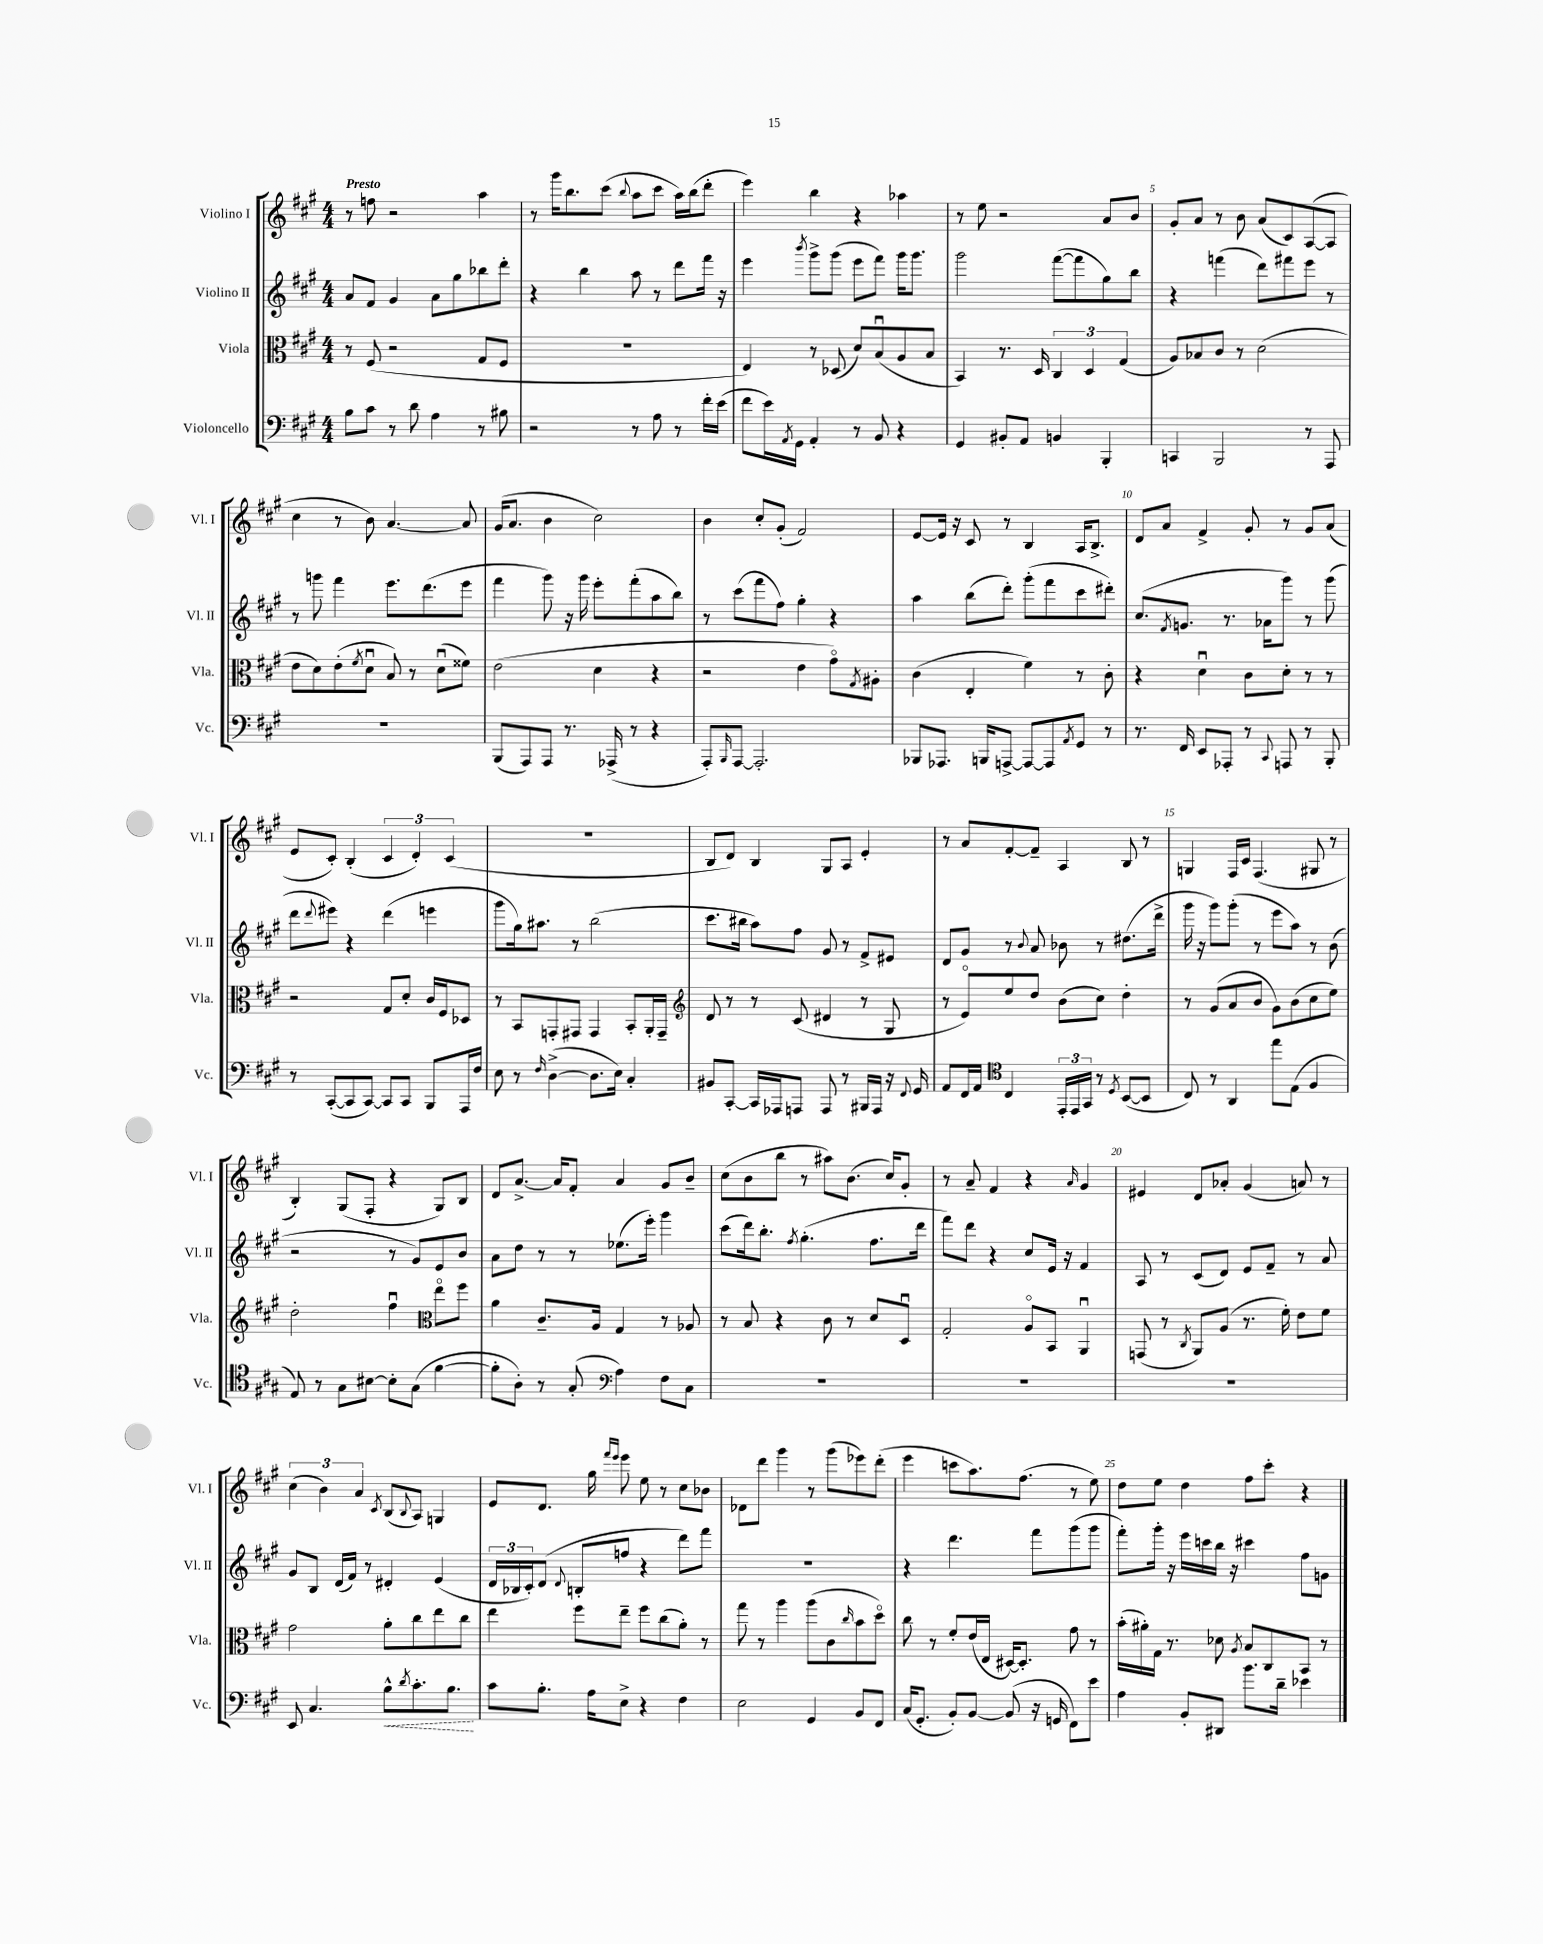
<<
\new StaffGroup <<
\new Staff = "s0" \with { instrumentName = "Violino I" shortInstrumentName = "Vl. I" } {
    \clef treble \key a \major \numericTimeSignature \time 4/4 \tempo "Presto"
    r8 f''8 r2 a''4 |
    r8 gis'''16 b''8. cis'''8( \appoggiatura { b''8 } a''8 cis'''8 a''16) b''16( d'''8-. |
    e'''4) b''4 r4 aes''4 |
    r8 e''8 r2 a'8 b'8 |
    gis'8-. a'8 r8 b'8 a'8( cis'8) a8~( a8 |
    cis''4 r8 b'8) a'4.~ a'8 |
    gis'16( a'8. b'4 cis''2) |
    b'4 cis''8-. gis'8-.( fis'2) |
    e'8~ e'16 r16 cis'8 r8 b4 a16 b8.-> |
    d'8 a'8 fis'4-> gis'8-. r8 gis'8 a'8( |
    e'8 cis'8-.) b4-.( \tuplet 3/2 { cis'4 d'4-.) cis'4( } |
    R1 |
    b8 d'8) b4 gis8 a8 e'4-. |
    r8 a'8 fis'8~-. fis'8-- a4 b8 r8 |
    g4 fis16 cis'16 fis4.( gis8 r8 |
    b4-.) gis8( fis8-. r4 gis8) b8 |
    d'8 a'8.~-> a'16 fis'8-. a'4 gis'8 b'8-- |
    cis''8( b'8 b''8 r8 ais''8) b'8.( cis''16) gis'8-. |
    r8 a'8-- fis'4 r4 \grace { a'16 } gis'4 |
    eis'4 d'8 aes'8-. gis'4( a'8) r8 |
    \tuplet 3/2 { cis''4( b'4) a'4 } \acciaccatura { cis'8 } b8( \appoggiatura { b8 } a8) g4 |
    e'8 d'8. gis''16 \grace { fis'''16 e'''16 } e'''8 e''8 r8 cis''8 bes'8 |
    des'8 d'''8 gis'''4 r8 gis'''8( ees'''8) d'''8-.( |
    e'''4 c'''8 a''8.) fis''8.( r8 e''8) |
    d''8 e''8 d''4 fis''8 cis'''8-. r4 \bar "|." |
}
\new Staff = "s1" \with { instrumentName = "Violino II" shortInstrumentName = "Vl. II" } {
    \clef treble \key a \major \numericTimeSignature \time 4/4
    a'8 fis'8 gis'4 a'8 gis''8 bes''8 d'''8-. |
    r4 b''4 a''8 r8 d'''8 fis'''16 r16 |
    e'''4 \acciaccatura { b'''8 } gis'''8-> gis'''8( e'''8 fis'''8) gis'''16 gis'''8. |
    gis'''2 fis'''8~( fis'''8 gis''8) b''8 |
    r4 f'''4( d'''8) fis'''8 e'''8 r8 |
    r8 g'''8 fis'''4 e'''8. d'''8.( e'''8 |
    fis'''4 gis'''8) r16 gis'''16 e'''8-. fis'''8-.( a''8 b''8) |
    r8 cis'''8( fis'''8 fis''8) gis''4-. r4 |
    a''4 b''8( d'''8-.) gis'''8-.( fis'''8 cis'''8 dis'''8-.) |
    cis''8.( \acciaccatura { fis'8 } g'8. r8. aes'16 gis'''8) r8 gis'''8( |
    d'''8 \appoggiatura { d'''8 } eis'''8) r4 d'''4( e'''4 |
    gis'''8 gis''16) ais''8. r8 b''2( |
    cis'''8. bis''16 a''8) fis''8 gis'8 r8 fis'8-> eis'8 |
    d'8 gis'8 r8 \appoggiatura { b'8 } a'8 bes'8 r8 dis''8.( d'''16-> |
    gis'''16 r16 gis'''8) gis'''8-.( r8 e'''8 a''8) r8 b'8( |
    r2 r8 gis'8) e'8 b'8 |
    a'8 d''8 r8 r8 ees''8.( e'''16-.) gis'''4 |
    cis'''8( d'''16) b''8.-. \acciaccatura { fis''8 } gis''4.-.( fis''8. d'''16 |
    fis'''8) d'''8 r4 cis''8 e'16 r16 fis'4 |
    a8 r8 cis'8( d'8) e'8 fis'8-- r8 a'8 |
    gis'8 b8 d'16( fis'16) r8 dis'4-. e'4( |
    \tuplet 3/2 { d'16 bes16 cis'16-.) } d'8( \appoggiatura { d'8 } b8-. f''8 r4 d'''8) fis'''8 |
    R1 |
    r4 d'''4. fis'''8 gis'''8( gis'''8 |
    fis'''8-.) gis'''16-. r16 e'''16 c'''16 b''16 r16 cis'''4 fis''8 g'8 \bar "|." |
}
\new Staff = "s2" \with { instrumentName = "Viola" shortInstrumentName = "Vla." } {
    \clef alto \key a \major \numericTimeSignature \time 4/4
    r8 fis8( r2 gis8 fis8 |
    R1 |
    e4) r8 des8( d'8) b8\downbow( a8 b8 |
    b,4) r8. d16 \tuplet 3/2 { cis4 d4 gis4( } |
    a8) bes8 cis'8 r8 d'2( |
    e'8 d'8) e'8-.( \acciaccatura { fis'8 } d'8\downbow b8) r8 d'8\downbow( fisis'8) |
    e'2( d'4 r4 |
    r2 e'4 gis'8\flageolet) \acciaccatura { gis8 } ais8-. |
    cis'4( e4-. fis'4) r8 cis'8-. |
    r4 d'4\downbow cis'8 d'8-. r8 r8 |
    r2 gis8 d'8-. cis'16 fis16 des8 |
    r8 b,8 g,8-. gis,8 gis,4 b,8-. a,16-. gis,16-- |
    \clef treble d'8 r8 r8 cis'8( dis'4 r8 gis8 |
    r8 e'8\flageolet) e''8 d''8 b'8( cis''8) d''4-. |
    r8 gis'8( a'8 b'8 gis'8) b'8( cis''8 e''8) |
    d''2-. fis''4\downbow \clef alto e''8\flageolet fis''8 |
    a'4 cis'8.-- a16 gis4 r8 aes8 |
    r8 b8 r4 cis'8 r8 d'8 d8\downbow |
    gis2-. a8\flageolet b,8 a,4\downbow |
    g,8( r8 \acciaccatura { cis8 } a,8) a8( r8. fis'16-.) e'8 fis'8 |
    gis'2 a'8-. cis''8 e''8 cis''8 |
    e''4 fis''8 e''8-- fis''8 cis''8( a'8-.) r8 |
    gis''8 r8 a''4 a''8( cis'8 \grace { cis''16 } b'8 d''8\flageolet) |
    cis''8 r8 fis'8-. e'16( e16 dis16~) dis8.-. gis'8 r8 |
    b'16-.( ais'16-.) gis16 r8. des'8 \acciaccatura { a8 } b8 cis8 b,8 r8 \bar "|." |
}
\new Staff = "s3" \with { instrumentName = "Violoncello" shortInstrumentName = "Vc." } {
    \clef bass \key a \major \numericTimeSignature \time 4/4
    b8 cis'8 r8 d'8 a4 r8 bis8 |
    r2 r8 a8 r8 fis'16-. e'16( |
    fis'8 e'16) \acciaccatura { a,8 } gis,16 a,4-. r8 b,8 r4 |
    gis,4 bis,8-. a,8 b,4 b,,4-. |
    c,4 b,,2 r8 a,,8 |
    R1 |
    b,,8( a,,8) a,,8 r8. aes,,16->( r8 r4 |
    a,,8-.) \grace { b,,16 } a,,8~ a,,2.-. |
    bes,,8 aes,,8. b,,16 a,,8~-> a,,8~ a,,8 \acciaccatura { a,8 } gis,8 r8 |
    r8. fis,16 e,8 aes,,8-. r8 \appoggiatura { cis,8 } a,,8 r8 b,,8-. |
    r8 cis,8~-.( cis,8 cis,8~) cis,8 cis,8 b,,8 a,,16 fis16 |
    e8 r8 \grace { fis16 } d4~->( d8. e16) cis4-. |
    bis,8 cis,8~-. cis,16 aes,,16 a,,8 a,,8 r8 bis,,16 a,,16 r16 \appoggiatura { fis,8 } gis,16 |
    a,8 fis,16 a,16 \clef tenor cis4 \tuplet 3/2 { e,16-. e,16 gis,16 } r8 \acciaccatura { d8 } b,8~( b,8 |
    cis8) r8 a,4 e''8 e8( fis4 |
    e8) r8 gis8 bis8~ bis8-. gis8( fis'4~ |
    fis'8-. a8-.) r8 gis8-.( \clef bass a4) fis8 cis8 |
    R1 |
    R1 |
    R1 |
    e,8 cis4. \once \override Hairpin.style = #'dashed-line b8-^\< \acciaccatura { d'8 } cis'8.-. b8.\! |
    cis'8 b8.-. a16 e8-> r4 fis4 |
    e2 gis,4 b,8 fis,8 |
    cis16( gis,8.-. b,8-.) b,8~ b,8( r16 g,16 fis,8) e'8 |
    a4 b,8-. dis,8 b'8. d'16-- ees'4 \bar "|." |
}
>>
>>
\layout { \context { \Score \override BarNumber.break-visibility = ##(#f #t #t) barNumberVisibility = #(every-nth-bar-number-visible 5) } }
